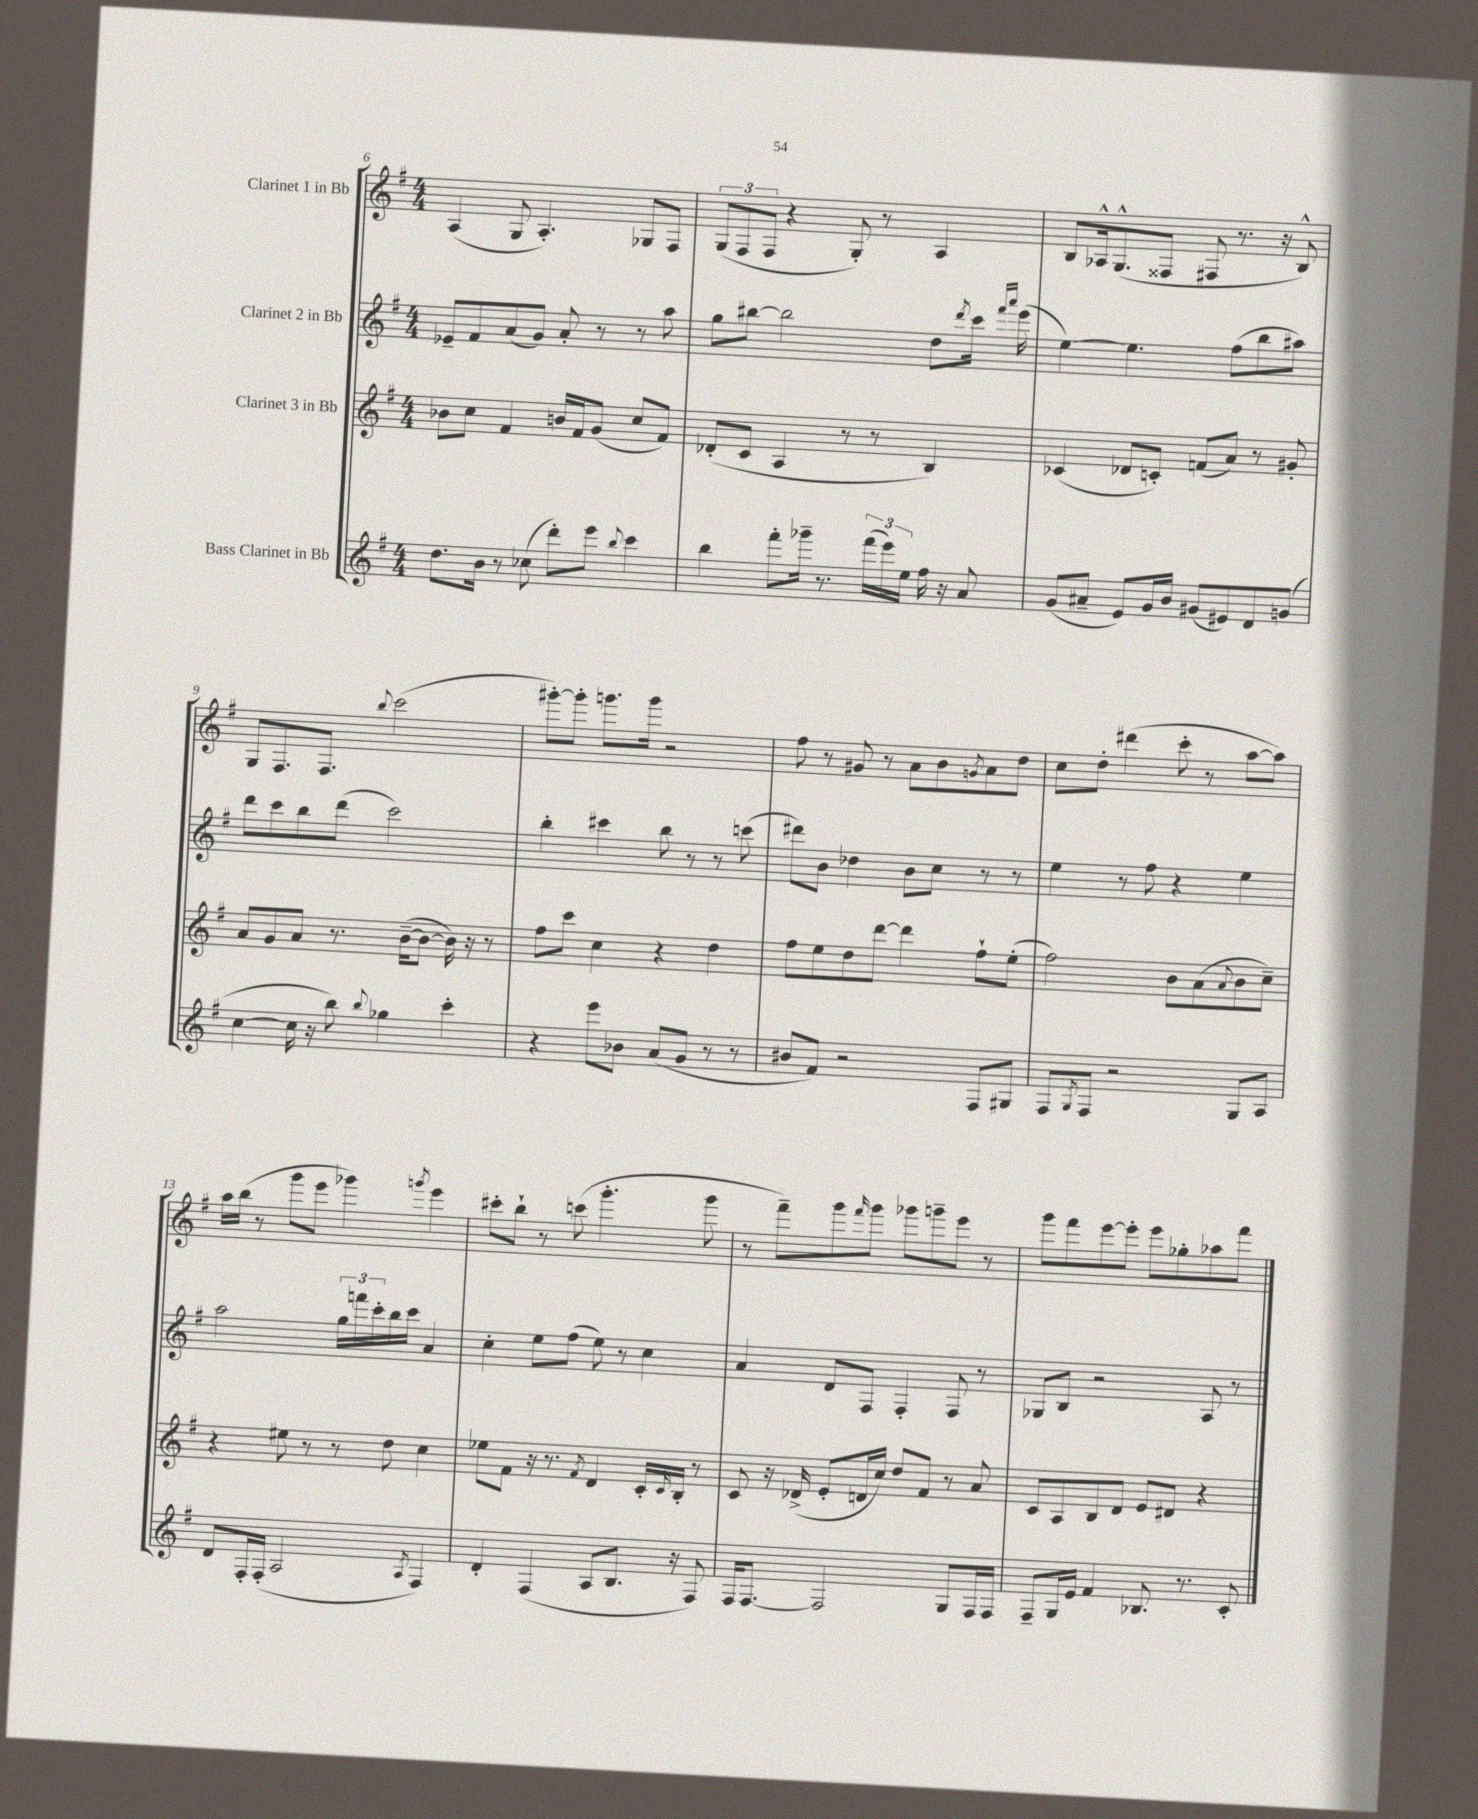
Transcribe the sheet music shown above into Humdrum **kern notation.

**kern	**kern	**kern	**kern
*part4	*part3	*part2	*part1
*staff4	*staff3	*staff2	*staff1
*I"Bass Clarinet in Bb	*I"Clarinet 3 in Bb	*I"Clarinet 2 in Bb	*I"Clarinet 1 in Bb
*clefG2	*clefG2	*clefG2	*clefG2
*k[f#]	*k[f#]	*k[f#]	*k[f#]
*M4/4	*M4/4	*M4/4	*M4/4
=6	=6	=6	=6
8.dd\L	8b-X\L	8e-X~/L	(4A/
.	8cc\J	8f#/	.
16b\Jk	.	.	.
8r	4f#/	(8a/	8G/
(8cc-X\	.	8g/J)	4.A'/)
8ddd'\L)	16bn/LL	8a'/	.
.	16f#/J	.	.
8eee\J	(8g/J	8r	.
8qqbb/	.	.	.
4ccc\	8cc/L	8r	8G-X/L
.	8f#/J)	8aa\	8F#/J
=7	=7	=7	=7
4bb\	(8d-X'/L	8gg\L	(12G/L
.	.	.	12F#/
.	8c/J	[8bb#X\J	.
.	.	.	12F#/J
8fff#'\L	4A/	2bb#\]	4r
16ggg-X~\Jk	.	.	.
8.r	.	.	.
.	8r	.	8G'/)
(24fff#\LL	8r	.	8r
24eee\)	.	.	.
24ee\JJ	.	.	.
16ff#\	4B/)	8dd\L	4A/
16r	.	.	.
.	.	8qddd/	.
8a/	.	16ccc\Jk	.
.	.	16qqfff#/LL	.
.	.	16qqaaa/JJ	.
.	.	(16eee\	.
=8	=8	=8	=8
(8g/L	(4c-X/	[4ee\)	8B/L
8a#X~/J	.	.	16A-X^^/k
.	.	.	(8.G^^/
8e/L)	8d-X/L	4.ee\]	.
16g/L	8cn'/J)	.	8F##X/J
16b/JJ	.	.	.
(8g#X/L	(8fn/L	.	8F#X/
8e#X/)	8a/J)	(8ff#\L	8.r
8d/	8r	8bb\	.
.	.	.	16r
(8gn/J	8g#X'/	8aa#X\J)	8B^^/)
!!LO:LB:g=z
=9	=9	=9	=9
[4cc\	8a/L	8ddd\L	8G/L
.	8g/	8ccc\	8.F#/
16cc\]	8a/J	8bb\	.
16r	.	.	8.F#/J
8bb\)	8.r	(8ddd\J	.
8qqbb/	.	.	8qqbb/
4gg-X\	.	2ccc\)	(2ccc\
.	([16b~\KL	.	.
.	8b\J_	.	.
4ccc'\	16b\])	.	.
.	16r	.	.
.	8r	.	.
=10	=10	=10	=10
4r	8ff#\L	4bb'\	[8ggg#X'\L)
.	8ccc\J	.	8ggg#'\J]
8eee\L	4cc\	4ccc#X\	8.gggn\L
8b-X\J	.	.	.
.	.	.	16ggg\Jk
(8a/L	4r	8bb\	2r
8g/J	.	8r	.
8r	4dd\	8r	.
8r	.	(8cccn\	.
=11	=11	=11	=11
8b#X/L	8ff#\L	8ddd#X\L)	8ff#\
8f#/J)	8ee\	8b\J	8r
2r	8dd\	4dd-X\	8g#X/
.	[8ddd\J	.	8r
.	4ddd\]	8b\L	8a\L
.	.	8cc\J	8b\
.	.	.	8qgn/
8F#/L	8ff#`\L	8r	8a\
8G#X/J	(8ee'\J	8r	8dd\J
=12	=12	=12	=12
8F#/L	2ff#\)	4ee\	8cc\L
8qG/	.	.	.
8F#/J	.	.	8dd'\J
2r	.	8r	(4ddd#X\
.	.	8ff#\	.
.	8b\L	4r	8ccc'\
.	(8a\	.	8r
.	8qqa/	.	.
8G/L	8b\	4ee\	[8aa\L
8A/J	8cc~\J)	.	8aa\J])
!!LO:LB:g=z
=13	=13	=13	=13
8d/L	4r	2aa\	16aa\LL
.	.	.	(16bb\JJ
16F#'/L	.	.	8r
(16F#'/JJ	.	.	.
2A/	8ee#X\	.	8ggg\L
.	8r	.	8eee\J
.	8r	24gg\LL	4ggg-X\)
.	.	24fffn\	.
.	.	24ccc'\	.
.	8dd\	16bb\	.
.	.	16ccc\JJ	.
8qA/	.	.	8qgggn/
4F#/)	4cc\	4a/	4eee\
=14	=14	=14	=14
4d'/	8ee-X\L	4cc'\	8ccc#X'\L
.	8f#\J	.	8bb`\J
(4F#/	16r	8ee\L	8r
.	8.r	.	.
.	.	(8ff#\J	(8cccn\
.	8qf#/	.	.
8A/L	4d/	8ee\)	4.ggg'\
8.B/J	.	8r	.
.	16c'/LL	4cc\	.
.	16qqc/	.	.
16r	16B'/JJ	.	.
8F#/)	8r	.	8ggg\
=15	=15	=15	=15
16F#/KL	8c/	4a/	8r
[8.F#/J	.	.	.
.	16r	.	8fff#~\L)
.	(16d-X^/	.	.
2F#/]	8e'/L	8d/L	8ggg\
.	.	.	16qqfff#/
.	16dn/L	8F#/J	8ggg\J
.	16cc/JJ)	.	.
.	8dd/L	4F#'/	8ggg-X\L
.	8f#/J	.	8gggn~\
8G/L	8r	8F#/	8eee\J
16F#/L	8a/	8r	8r
16F#/JJ	.	.	.
=16	=16	=16	=16
8F#~/L	8c/L	8G-X/L	8ggg\L
16G/L	8A/	8B/J	8fff#\
16e/JJ	.	.	.
4f#/	8B/	2r	[8eee\
.	8d/J	.	8eee'\J]
8.B-X/	8e/L	.	8eee\L
.	8d#X/J	.	8gg-X'\
8.r	.	.	.
.	4r	8A/	8aa-X\
8c'/	.	8r	8fff#\J
==	==	==	==
*-	*-	*-	*-
